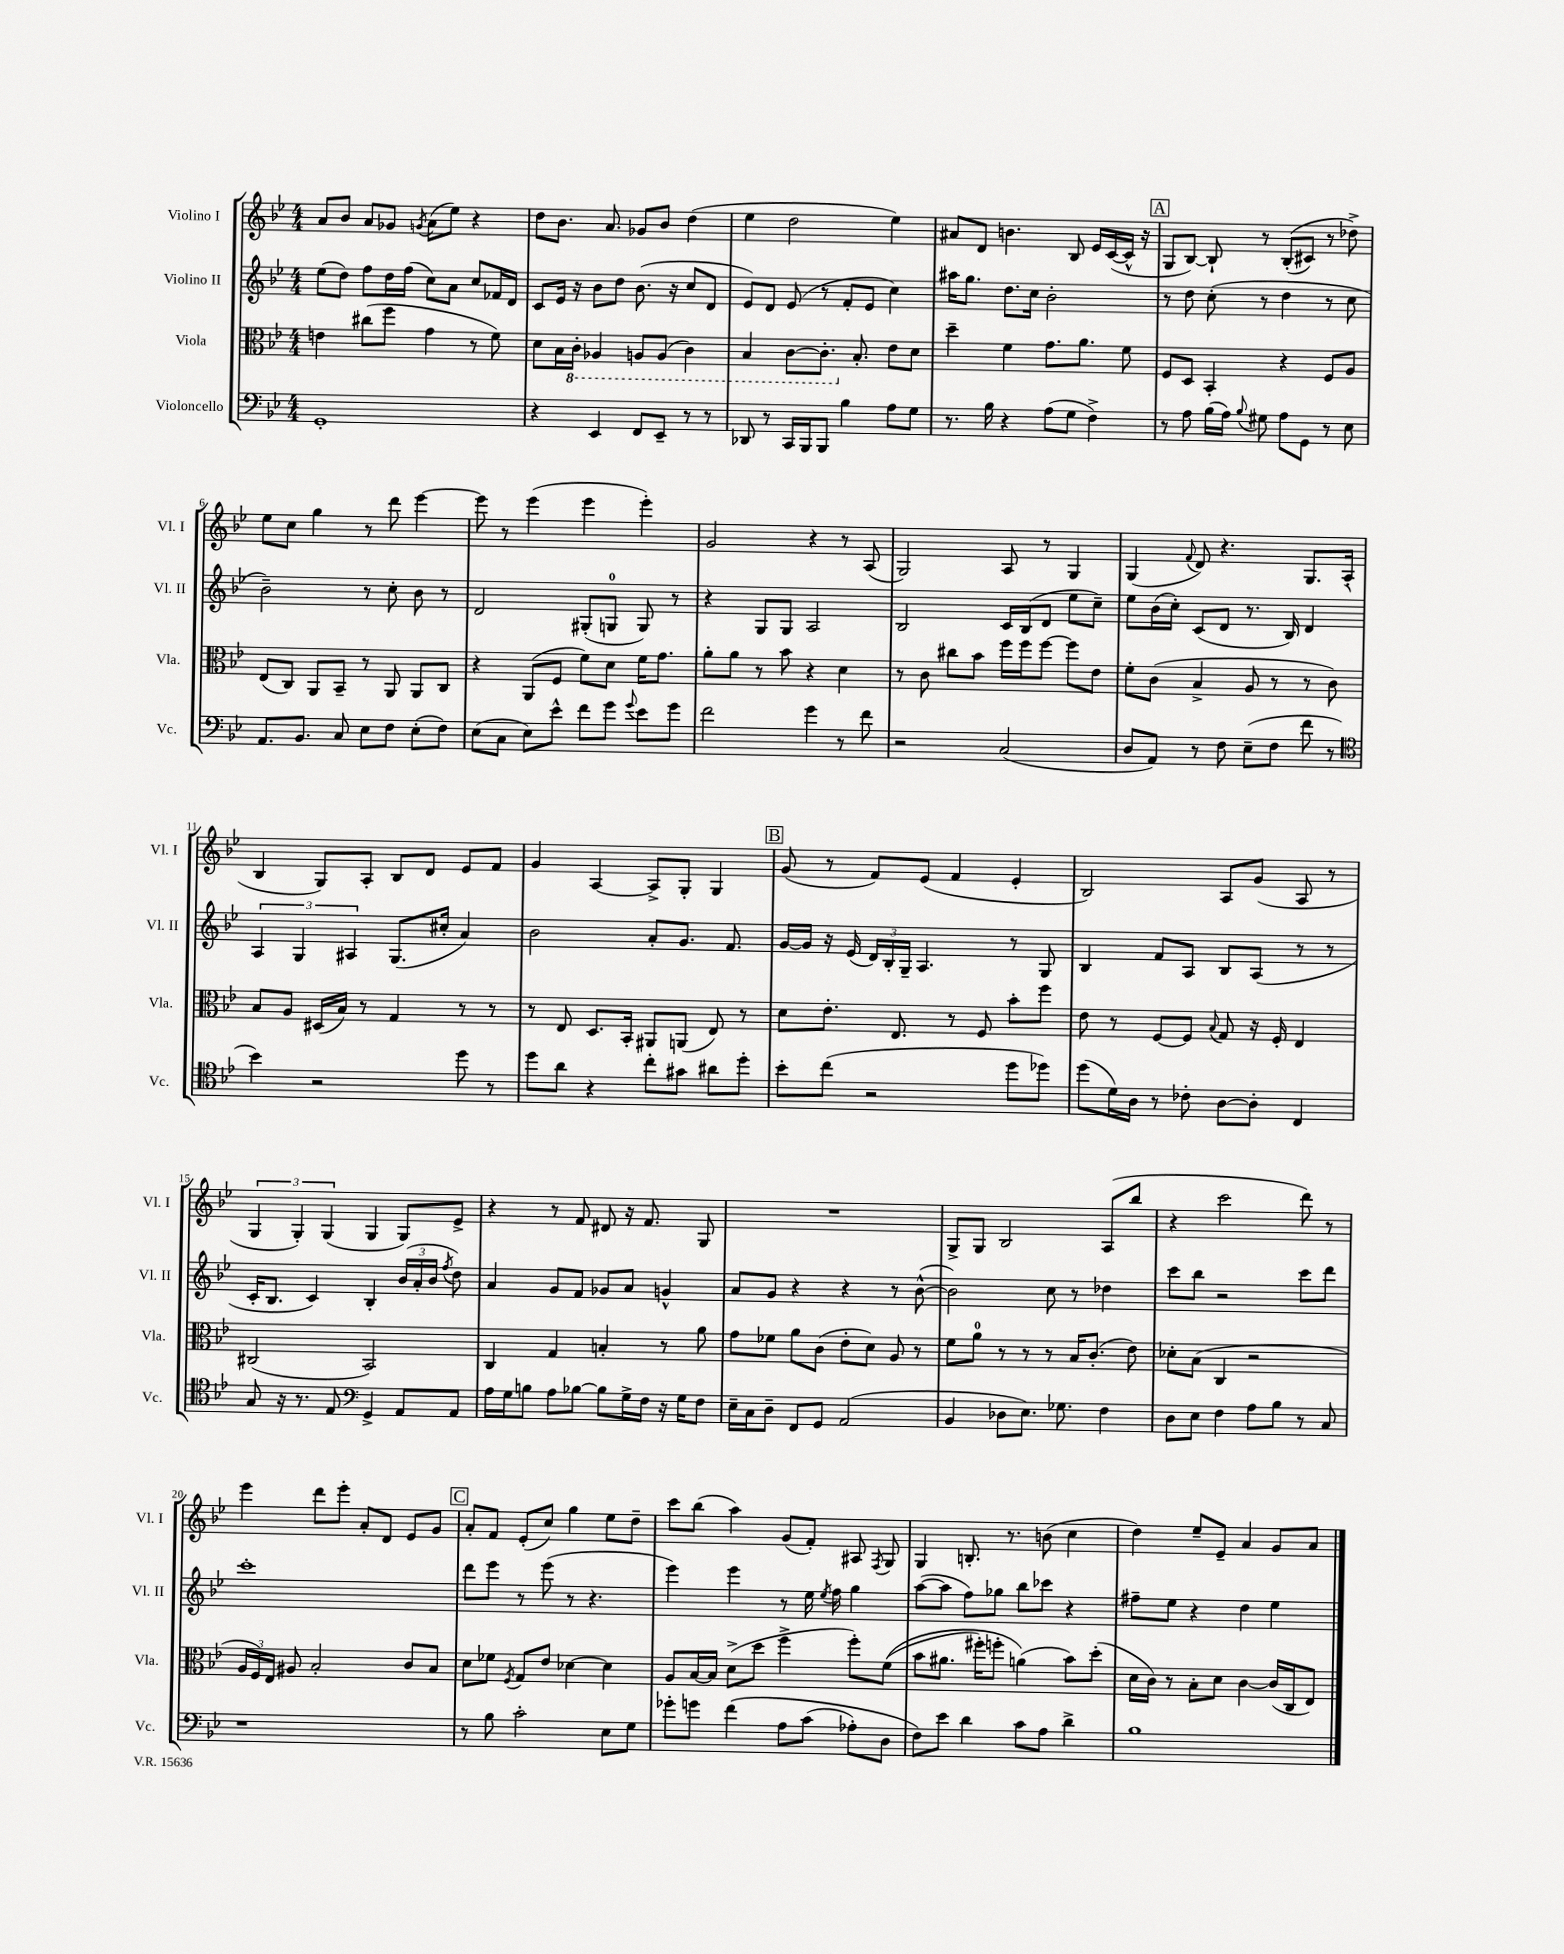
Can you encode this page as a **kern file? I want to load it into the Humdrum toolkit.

**kern	**kern	**kern	**kern
*staff4	*staff3	*staff2	*staff1
*clefF4	*clefC3	*clefG2	*clefG2
*k[b-e-]	*k[b-e-]	*k[b-e-]	*k[b-e-]
*M4/4	*M4/4	*M4/4	*M4/4
1GG'	4e\	(8ee-\L	8a/L
.	.	8dd\J)	8b-/J
.	(8cc#\L	8ff\L	8a/L
.	8ff\J	16dd\L	8g-/J
.	.	(16ff\JJ	.
.	.	.	8qg/
.	4g\	8cc\L)	(8a\L
.	.	8a\J	8ee-\J)
.	8r	8cc/L	4r
.	8f\)	16f-/L	.
.	.	16d/JJ	.
=	=	=	=
4r	8d\L	8c/L	8dd\L
.	16B-\L	16e-/Jk	8.b-\J
.	16C'\JJ	16r	.
4EE-/	4AA-/	8b-\L	.
.	.	.	8.a/
.	.	8dd\J	.
8FF/L	8AA/L	(8.b-\	8g-/L
8EE-~/J	(8AA/J	.	8b-/J
.	.	16r	.
8r	4C\)	8cc/L	(4dd\
8r	.	8d/J	.
=	=	=	=
8DD-/	4BB-/	8e-/L)	4ee-\
8r	.	8d/J	.
16CC/LL	[8C\L	(8e-/	2dd\
16BBB-/J	.	.	.
8BBB-/J	8.C'\]J	8r	.
4B-\	.	8f'/L	.
.	8.B-'/	.	.
.	.	8e-/J	.
8A\L	8e-\L	4cc\)	4ee-\)
8G\J	8d\J	.	.
=	=	=	=
8.r	4dd~\	16aa#\LK	8a#/L
.	.	8.gg\J	.
.	.	.	8d/J
16B-\	.	.	.
4r	4f\	8.dd\L	4.b\
.	.	16cc\Jk	.
(8A\L	8.g\L	2b-'\	.
8G\J	.	.	8B-/
.	8.a\J	.	.
4F^\)	.	.	16e-/LL
.	.	.	([16c/
.	8f\	.	16c^^/]JJ
.	.	.	16r
=	=	=	=
8r	8F/L	8r	8G/L
8A\	8D/J	8dd\	[8B-/J)
(16B-\LL	4BB-'/	(8cc'\	8B-`/]
16A\JJ)	.	.	.
8qqB-/	.	.	.
8G#\	.	8r	8r
8A\L	4r	4dd\	&((8B-'/L
8GG\J	.	.	8c#/J)
8r	8F/L	8r	8r
8E-\	8A/J	8cc\	8dd-^\&)
=	=	=	=
8.AA/L	(8E-/L	2b-~\)	8ee-\L
.	8C/J)	.	8cc\J
8.BB-/J	.	.	.
.	8AA/L	.	4gg\
8C/	8BB-~/J	.	.
8E-\L	8r	8r	8r
8F\J	8AA/	8cc'\	8ddd\
(8E-'\L	8AA/L	8b-\	[4eee-\
8F\J)	8C/J	8r	.
=	=	=	=
(8E-\L	4r	2d/	8eee-\]
8C\J	.	.	8r
8E-\L)	(8AA/L	.	(4eee-\
8e-^^\J	8F/J	.	.
8f\L	8f\L)	(8G#'/L	4eee-\
8g\J	8d\J	8G/J	.
8qqg/	.	.	.
8e-\L	16f\LK	8G/)	4eee-'\)
.	8.g\J	.	.
8g\J	.	8r	.
=	=	=	=
2f\	8a'\L	4r	2g/
.	8a\J	.	.
.	8r	8G/L	.
.	8b-\	8G/J	.
4g\	4r	2A/	4r
8r	4d\	.	8r
8f\	.	.	(8A/
=	=	=	=
2r	8r	2B-/	2G/)
.	8c\	.	.
.	8cc#\L	.	.
.	8b-\J	.	.
(2C/	16ff\LL	16c/LL	8A/
.	16ff\J	(16B-/J	.
.	[8ff\J	8d/J	8r
.	8ff\]L	8ee-\L	4G/
.	8e-\J	8cc~\J)	.
=	=	=	=
8D/L	8f'\L	8ee-\L	(4G/
8AA/J)	(8c\J	(16b-\L	.
.	.	16cc'\JJ)	.
.	.	.	8qqf/
8r	4B-^/	(8c/L	8d/)
8F\	.	8d/J	4.r
(8E-~\L	8A/	8.r	.
8F\J	8r	.	.
.	.	16B-/)	.
8f\	8r	4d/	8.G/L
8r	8c\)	.	.
.	.	.	(16A'/Jk
=	=	=	=
*clefC4	*	*	*
4b-\)	8B-/L	6A/	4B-/
.	8A/J	.	.
.	.	6G/	.
2r	(16D#/LL	.	8G/L)
.	16B-/JJ)	.	.
.	.	6A#/	.
.	8r	.	8A'/J
.	4G/	(8.G/L	8B-/L
.	.	.	8d/J
.	.	16cc#'/Jk	.
8dd\	8r	4a/)	8e-/L
8r	8r	.	8f/J
=	=	=	=
8dd\L	8r	2b-\	4g/
8a\J	8E-/	.	.
4r	8.D/L	.	[4A/
.	16BB-'/Jk	.	.
8cc'\L	8AA#/L	8a'/L	8A^/]L
8g#\J	(8AA/J	8.g/J	8G'/J
8a#\L	8E-/)	.	4G/
.	.	8.f/	.
8dd'\J	8r	.	.
=	=	=	=
8b-'\L	8d\L	[16g/LL	(8g/
.	.	16g/]JJ	.
(8cc\J	8.e-'\J	16r	8r
.	.	(16e-/	.
2r	.	24d/LL)	8f/L)
.	.	24B-'/	.
.	8.E-/	.	.
.	.	24G~/JJ	.
.	.	4.A/	(8e-/J
.	8r	.	4f/
.	8F/	.	.
8dd\L	8b-'\L	8r	4e-'/
8dd-\J)	8ff\J	8G/	.
=	=	=	=
(8dd\L	8e-\	4B-/	2B-/)
16d\L)	8r	.	.
16A\JJ	.	.	.
8r	[8F/L	8f/L	.
8c-'\	8F/]J	8A/J	.
.	8qqB-/	.	.
[8A\L	8G/	8B-/L	8A/L
8A'\]J	16r	(8A/J	(8g/J
.	16F'/	.	.
4C/	4E-/	8r	8A/
.	.	8r	8r
=	=	=	=
8G/	(2C#/	16c'/LK	6G/
.	.	8.B-/J	.
16r	.	.	.
.	.	.	6G'/)
8.r	.	.	.
.	.	4c/)	.
.	.	.	(6G/
8E-/	.	.	.
*clefF4	*	*	*
4GG^/	2BB-/)	4B-'/	4G/
8AA/L	.	(24b-/LL	8G/L)
.	.	24a'/	.
.	.	24b-/JJ	.
.	.	8qff/	.
8AA/J	.	8dd\)	8e-^/J
=	=	=	=
16A\LL	4C/	4a/	4r
16G\J	.	.	.
8B\J	.	.	.
8A\L	4G/	8g/L	8r
[8B-\J	.	8f/J	8f/
8B-\]L	4B'/	8g-/L	8d#/
16G^\L	.	8a/J	16r
16F\JJ	.	.	8.f/
16r	8r	4g^^/	.
16G\LK	.	.	.
8F\J	8a\	.	8G/
=	=	=	=
16E-~\LL	8g\L	8a/L	1r
16C\J	.	.	.
8D~\J	8f-\J	8g/J	.
8FF/L	8a\L	4r	.
8GG/J	(8c\J	.	.
(2AA/	8e-'\L	4r	.
.	8d\J)	.	.
.	8A/	8r	.
.	8r	([8b-^^\	.
=	=	=	=
4BB-/	8f\L	2b-\])	8G^/L
.	8a\J	.	8G/J
8D-\L	8r	.	2B-/
8.E-\J)	8r	.	.
.	8r	8cc\	.
8.G-\	.	.	.
.	16B-/LK	8r	.
.	(8.c'/J	.	.
4F\	.	4dd-\	(8A/L
.	8e-\)	.	8bb-/J
=	=	=	=
8D\L	8d-'\L	8ccc\L	4r
8E-\J	(8B-\J	8bb-\J	.
4F\	4C/	2r	2ccc\
8A\L	2r	.	.
8B-\J	.	.	.
8r	.	8ccc\L	8ddd\)
8C/	.	8ddd\J	8r
=	=	=	=
1r	24A/LL	1ccc'	4eee-\
.	24F/)	.	.
.	24E-/JJ	.	.
.	8A#/	.	.
.	2B-'/	.	8ddd\L
.	.	.	8eee-'\J
.	.	.	8a'/L
.	.	.	8d/J
.	8c/L	.	8e-/L
.	8B-/J	.	8g/J
=	=	=	=
8r	8d\L	8ddd\L	8a'/L
8B-\	8f-\J	8eee-\J	8f/J
.	8qF/	.	.
2c'\	8G/L	8r	(8e-'/L
.	8e-/J	(8eee-\	8cc/J)
.	[4d-\	8r	4gg\
.	.	4.r	.
8E-\L	4d-\]	.	8ee-\L
8G\J	.	.	8dd~\J
=	=	=	=
8g-'\L	8A/L	4eee-\)	8ccc\L
8g\J	[16B-/L	.	(8bb-\J
.	16B-/]JJ	.	.
&(4f\	(8d^\L	4eee-\	4aa\)
.	8dd\J	.	.
8A\L	4ff^\	8r	(8g/L
(8c\J	.	16ee-\	8f'/J)
.	.	8qee-/	.
.	.	16ff\	.
8A-'\L)	8ff'\L)	4gg\	8A#/
.	.	.	8qF/
8D\J	&((8f\J	.	8G/
=	=	=	=
8F\L&)	8b-\L	([8aa\L	4G/
8e-\J	8.a#\J	8aa\]J	.
4d\	.	8ff\L)	8.B'/
.	16ff#'\LK)	.	.
.	8ff'\J	8gg-\J	.
.	.	.	8.r
8c\L	(4a\&)	8bb-\L	.
8A\J	.	8ccc-\J	(8b\
4d^\	8b-\L)	4r	4cc\
.	(8dd'\J	.	.
=	=	=	=
1B-	16d\LL	8ff#~\L	4dd\)
.	16c\JJ)	.	.
.	8r	8ee-\J	.
.	8B-'\L	4r	8ee-~/L
.	8d\J	.	8e-~/J
.	[4c\	4dd\	4a/
.	(16c/]LL	4ee-\	8g/L
.	16C/J	.	.
.	8E-/J)	.	8a/J
==	==	==	==
*-	*-	*-	*-
